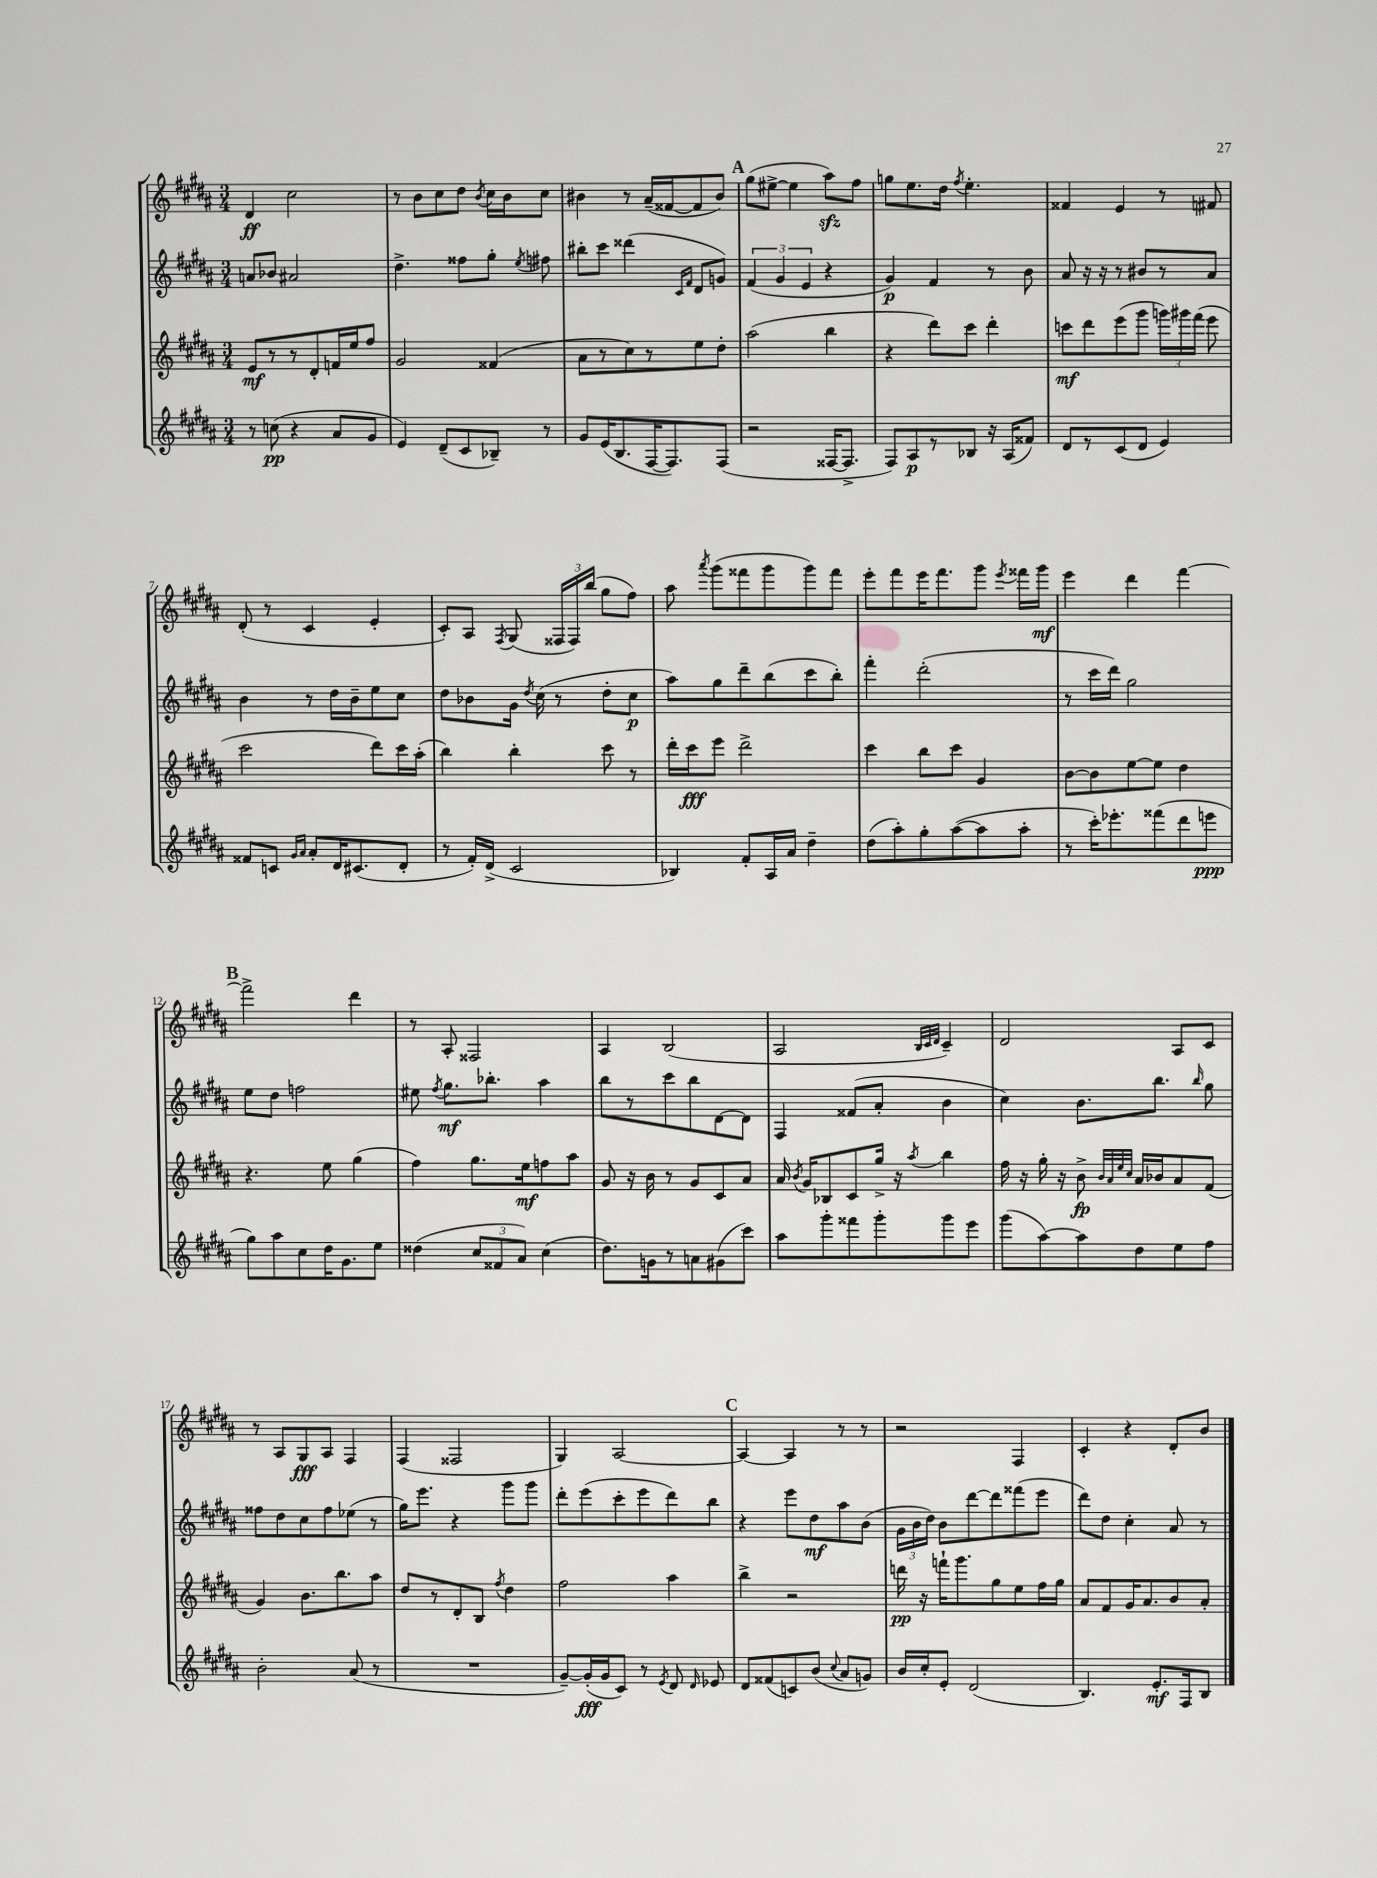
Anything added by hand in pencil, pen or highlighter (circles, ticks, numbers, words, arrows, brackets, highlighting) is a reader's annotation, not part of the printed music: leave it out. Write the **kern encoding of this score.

**kern	**dynam	**kern	**dynam	**kern	**dynam	**kern	**dynam
*part4	*part4	*part3	*part3	*part2	*part2	*part1	*part1
*staff4	*staff4	*staff3	*staff3	*staff2	*staff2	*staff1	*staff1
*clefG2	*	*clefG2	*	*clefG2	*	*clefG2	*
*k[f#c#g#d#a#]	*	*k[f#c#g#d#a#]	*	*k[f#c#g#d#a#]	*	*k[f#c#g#d#a#]	*
*M3/4	*	*M3/4	*	*M3/4	*	*M3/4	*
=1	=1	=1	=1	=1	=1	=1	=1
8r	.	8e/L	mf	8an/L	.	4d#/	ff
(8ccn\	pp	8r	.	8b-X/J	.	.	.
4r	.	8r	.	2a#X/	.	2cc#\	.
.	.	8d#'/	.	.	.	.	.
8a#/L	.	16fn/L	.	.	.	.	.
.	.	16ee/J	.	.	.	.	.
8g#/J	.	8ff#/J	.	.	.	.	.
=2	=2	=2	=2	=2	=2	=2	=2
4e/)	.	2g#/	.	4.dd#^\	.	8r	.
.	.	.	.	.	.	8b\L	.
(8d#~/L	.	.	.	.	.	8cc#\	.
8c#/	.	.	.	8ff##X\L	.	8dd#\J	.
.	.	.	.	.	.	8qb/	.
8B-X~/J)	.	(4f##X/	.	8gg#'\J	.	16cc#\LL	.
.	.	.	.	.	.	16b\J	.
.	.	.	.	8qee/	.	.	.
8r	.	.	.	8ff#X\	.	8cc#\J	.
=3	=3	=3	=3	=3	=3	=3	=3
8g#/L	.	8a#\L	.	8bb#X'\L	.	4b#X\	.
(16e/K	.	8r	.	8ccc#\J	.	.	.
8.B/	.	.	.	.	.	.	.
.	.	8cc#\)	.	(4ddd##X\	.	8r	.
[16F#/K	.	8r	.	.	.	(16a#~/LL	.
8.F#/])	.	.	.	.	.	[16f##X/J	.
.	.	.	.	16qqc#/LL	.	.	.
.	.	.	.	16qqf#/JJ	.	.	.
.	.	8ee\	.	8d#/L	.	8f##/]	.
(8F#/J	.	8dd#'\J	.	8gn/J)	.	8b#/J)	.
!!LO:REH:place=s1:t=A
=4	=4	=4	=4	=4	=4	=4	=4
2r	.	(2aa#\	.	(6f#/	.	(8gg#\L	.
.	.	.	.	.	.	[8ee#X^\J	.
.	.	.	.	6g#/	.	.	.
.	.	.	.	.	.	4ee#\]	.
.	.	.	.	6e/	.	.	.
[16F##X/KL	.	4bb\	.	4r	.	8aa#zz\L)	.
8.F##^/J]	.	.	.	.	.	.	.
.	.	.	.	.	.	8ff#\J	.
=5	=5	=5	=5	=5	=5	=5	=5
8F#/L)	.	4r	.	4g#/)	p	8ggn\L	.
8A#/	p	.	.	.	.	8.ee\	.
8r	.	8ddd#\L)	.	4f#/	.	.	.
.	.	.	.	.	.	16dd#\Jk	.
.	.	.	.	.	.	8qff#/	.
8B-X/J	.	8ccc#\J	.	.	.	4.ee'\	.
16r	.	4ddd#'\	.	8r	.	.	.
(16A#/KL	.	.	.	.	.	.	.
8f##X/J)	.	.	.	8b\	.	.	.
=6	=6	=6	=6	=6	=6	=6	=6
8d#/L	.	8cccn\L	mf	8a#/	.	4f##X/	.
8r	.	8ddd#\	.	16r	.	.	.
.	.	.	.	16r	.	.	.
(8c#/	.	(8eee\	.	8r	.	4e/	.
8d#/J	.	8ggg#\J	.	8b#X/L	.	.	.
4e/)	.	24gggn\LL)	.	8r	.	8r	.
.	.	24ggg#X\	.	.	.	.	.
.	.	(24fff#\JJ	.	.	.	.	.
.	.	8eee\	.	8a#/J	.	8f#X/	.
!!LO:LB:g=z
=7	=7	=7	=7	=7	=7	=7	=7
8f##X/L	.	2ccc#\	.	4b\	.	(8d#'/	.
8cn/J	.	.	.	.	.	8r	.
16qqg#/LL	.	.	.	.	.	.	.
16qqa#/JJ	.	.	.	.	.	.	.
8a#'/L	.	.	.	8r	.	4c#/	.
16d#/K	.	.	.	16dd#\LL	.	.	.
(8.c#X/	.	.	.	16b~\J	.	.	.
.	.	8ddd#\L)	.	8ee\	.	4e'/	.
8d#'/J	.	16ccc#\L	.	8cc#\J	.	.	.
.	.	(16aa#'\JJ	.	.	.	.	.
=8	=8	=8	=8	=8	=8	=8	=8
8r	.	4bb\)	.	8dd#\L	.	8c#'/L)	.
16f#'/LL)	.	.	.	8b-X\	.	8A#/J	.
(16d#^/JJ	.	.	.	.	.	.	.
.	.	.	.	.	.	8qF#/	.
2c#/	.	4bb'\	.	16g#\Jk	.	(8G#/	.
.	.	.	.	8qdd#/	.	.	.
.	.	.	.	(16cc#\	.	.	.
.	.	.	.	8r	.	24F##X/LL	.
.	.	.	.	.	.	24F##/)	.
.	.	.	.	.	.	(24bb/JJ	.
.	.	8ccc#\	.	8dd#'\L	.	8gg#\L	.
.	.	8r	.	8cc#\J	p	8ff#\J)	.
=9	=9	=9	=9	=9	=9	=9	=9
4B-X/)	.	16ddd#'\LL	.	8aa#\L)	.	8aa#\	.
.	.	16ccc#\J	fff	.	.	.	.
.	.	.	.	.	.	8qaaa#/	.
.	.	8eee\J	.	8gg#\	.	(8ggg#\L	.
8f#'/L	.	2ddd#^\	.	8ddd#~\	.	8fff##X\	.
16A#/L	.	.	.	(8bb\	.	8ggg#\	.
16a#/JJ	.	.	.	.	.	.	.
4dd#~\	.	.	.	8ccc#\	.	8ggg#\)	.
.	.	.	.	8bb'\J)	.	8fff##\J	.
=10	=10	=10	=10	=10	=10	=10	=10
(8dd#\L	.	4ccc#\	.	4fff#'\	.	8eee'\L	.
8aa#'\)	.	.	.	.	.	8fff#\	.
8gg#'\	.	8bb\L	.	(2ddd#'\	.	16eee\K	.
.	.	.	.	.	.	8.fff#\	.
([8aa#\	.	8ccc#\J	.	.	.	.	.
8aa#\]	.	4g#/	.	.	.	8ggg#\J	.
.	.	.	.	.	.	8qeee/	.
8aa#'\J	.	.	.	.	.	16fff##X\LL	.
.	.	.	.	.	.	16ggg#\JJ	mf
=11	=11	=11	=11	=11	=11	=11	=11
8r	.	[8b\L	.	8r	.	4eee\	.
16ccc#'\KL)	.	8b\]	.	16ccc#\LL	.	.	.
8.eee-X'\	.	.	.	16ddd#\JJ)	.	.	.
.	.	[8ee\	.	2gg#\	.	4ddd#\	.
(8fff##X\	.	8ee\J]	.	.	.	.	.
8ddd#\	.	4dd#\	.	.	.	[4fff#\	.
8eeen\J	ppp	.	.	.	.	.	.
!!LO:LB:g=z
!!LO:REH:place=s1:t=B
=12	=12	=12	=12	=12	=12	=12	=12
8gg#\L)	.	4.r	.	8ee\L	.	2fff#^\]	.
8aa#\	.	.	.	8dd#\J	.	.	.
8cc#\	.	.	.	2ffn\	.	.	.
16dd#\K	.	8ee\	.	.	.	.	.
8.g#\	.	.	.	.	.	.	.
.	.	(4gg#\	.	.	.	4ddd#\	.
8ee\J	.	.	.	.	.	.	.
=13	=13	=13	=13	=13	=13	=13	=13
(4dd##X\	.	4ff#\)	.	8ee#X\	.	8r	.
.	.	.	.	8qff#/	.	.	.
.	.	.	.	8.gg#\L	mf	8A#'/	.
12cc#/L	.	8.gg#\L	.	.	.	2F##X/	.
.	.	.	.	8.bb-X'\J	.	.	.
12f##X/	.	.	.	.	.	.	.
12a#/J)	.	.	.	.	.	.	.
.	.	16ee\k	mf	.	.	.	.
(4cc#\	.	8ffn\	.	4aa#\	.	.	.
.	.	8aa#\J	.	.	.	.	.
=14	=14	=14	=14	=14	=14	=14	=14
8.dd#\L)	.	8g#/	.	8bb\L	.	4A#/	.
.	.	16r	.	8r	.	.	.
16gn\k	.	16b\	.	.	.	.	.
8r	.	8r	.	8ccc#\	.	(2B/	.
8an\	.	8g#/L	.	8bb\	.	.	.
(8g#X\	.	8c#/	.	[8d#\	.	.	.
8ccc#\J)	.	8a#/J	.	8d#\J]	.	.	.
=15	=15	=15	=15	=15	=15	=15	=15
8aa#\L	.	16a#/	.	4F#/	.	2A#/	.
.	.	8qb/	.	.	.	.	.
.	.	16g#/KL	.	.	.	.	.
8ggg#'\	.	8B-X/	.	.	.	.	.
8fff##X\	.	8c#/	.	(8f##X/L	.	.	.
8ggg#'\	.	16gg#^/Jk	.	8a#'/J	.	.	.
.	.	16r	.	.	.	.	.
.	.	.	.	.	.	32qqB/LLL	.
.	.	.	.	.	.	32qqc#/	.
.	.	8qaa#/	.	.	.	32qqd#/JJJ	.
8ggg#\	.	4bb\	.	4b\	.	4c#~/)	.
8eee\J	.	.	.	.	.	.	.
=16	=16	=16	=16	=16	=16	=16	=16
(8ggg#\L	.	16ff#\	.	4cc#\)	.	2d#/	.
.	.	16r	.	.	.	.	.
[8aa#\)	.	16gg#'\	.	.	.	.	.
.	.	16r	.	.	.	.	.
8aa#\]	.	8b^\	fp	8.b\L	.	.	.
.	.	32qqb/LLL	.	.	.	.	.
.	.	32qqa#/	.	.	.	.	.
.	.	32qqee/	.	.	.	.	.
.	.	32qqcc#/JJJ	.	.	.	.	.
8dd#\	.	16a#/LL	.	.	.	.	.
.	.	16b-X/J	.	8.bb\J	.	.	.
8ee\	.	8a#/	.	.	.	8A#/L	.
.	.	.	.	16qqbb/	.	.	.
8ff#\J	.	(8f#/J	.	8gg#\	.	8c#/J	.
!!LO:LB:g=z
=17	=17	=17	=17	=17	=17	=17	=17
2b'\	.	4g#/)	.	8ff##X\L	.	8r	.
.	.	.	.	8dd#\	.	8A#/L	.
.	.	8.b\L	.	8cc#\	.	8G#/	fff
.	.	.	.	8ff##\	.	8A#/J	.
.	.	8.bb\	.	.	.	.	.
(8a#/	.	.	.	(8ee-X\J	.	4F#/	.
8r	.	8aa#\J	.	8r	.	.	.
=18	=18	=18	=18	=18	=18	=18	=18
2.r	.	8dd#/L	.	16gg#\KL)	.	(4F#/	.
.	.	.	.	8.eee\J	.	.	.
.	.	8r	.	.	.	.	.
.	.	8d#'/	.	4r	.	2F##X/	.
.	.	8B/J	.	.	.	.	.
.	.	8qff#/	.	.	.	.	.
.	.	4dd#\	.	8ggg#\L	.	.	.
.	.	.	.	8ggg#\J	.	.	.
=19	=19	=19	=19	=19	=19	=19	=19
[8g#~/L)	.	2ff#\	.	8ddd#'\L	.	4G#/)	.
(16g#'/L]	fff	.	.	(8eee\	.	.	.
16g#/J	.	.	.	.	.	.	.
8c#/J)	.	.	.	8ccc#'\	.	[2A#/	.
8r	.	.	.	8eee\	.	.	.
8qe/	.	.	.	.	.	.	.
8d#/	.	4aa#\	.	8ddd#\)	.	.	.
16qqd#/	.	.	.	.	.	.	.
8e-X/	.	.	.	8bb\J	.	.	.
!!LO:REH:place=s1:t=C
=20	=20	=20	=20	=20	=20	=20	=20
8d#/L	.	4bb^\	.	4r	.	4A#/_	.
(8f##X/	.	.	.	.	.	.	.
8cn/)	.	2r	.	8eee\L	.	4A#/]	.
(8b/J	.	.	.	8dd#\	mf	.	.
8qqcc#/	.	.	.	.	.	.	.
8a#/L	.	.	.	8aa#\	.	8r	.
8gn/J)	.	.	.	(8b\J	.	8r	.
=21	=21	=21	=21	=21	=21	=21	=21
16b/LL	.	16dddn\	pp	24g#\LL	.	2r	.
.	.	.	.	24b\	.	.	.
16cc#'/J	.	16r	.	.	.	.	.
.	.	.	.	24dd#\JJ)	.	.	.
8e'/J	.	16fffn`\KL	.	8b\L	.	.	.
.	.	8.ggg#\	.	.	.	.	.
(2d#/	.	.	.	[8ddd#\	.	.	.
.	.	8gg#\	.	8ddd#\]	.	.	.
.	.	8ee\	.	(8fff##X\	.	4F#/	.
.	.	16ff#\L	.	8eee\J	.	.	.
.	.	16gg#\JJ	.	.	.	.	.
=22	=22	=22	=22	=22	=22	=22	=22
4.B/)	.	8a#/L	.	8ddd#\L)	.	4c#'/	.
.	.	8f#/	.	8dd#\J	.	.	.
.	.	16g#/K	.	4cc#'\	.	4r	.
.	.	8.a#/	.	.	.	.	.
8.e'/L	mf	.	.	.	.	.	.
.	.	8b/	.	8a#/	.	8d#'/L	.
16F#/k	.	.	.	.	.	.	.
8B/J	.	8a#'/J	.	8r	.	8b/J	.
==	==	==	==	==	==	==	==
*-	*-	*-	*-	*-	*-	*-	*-
